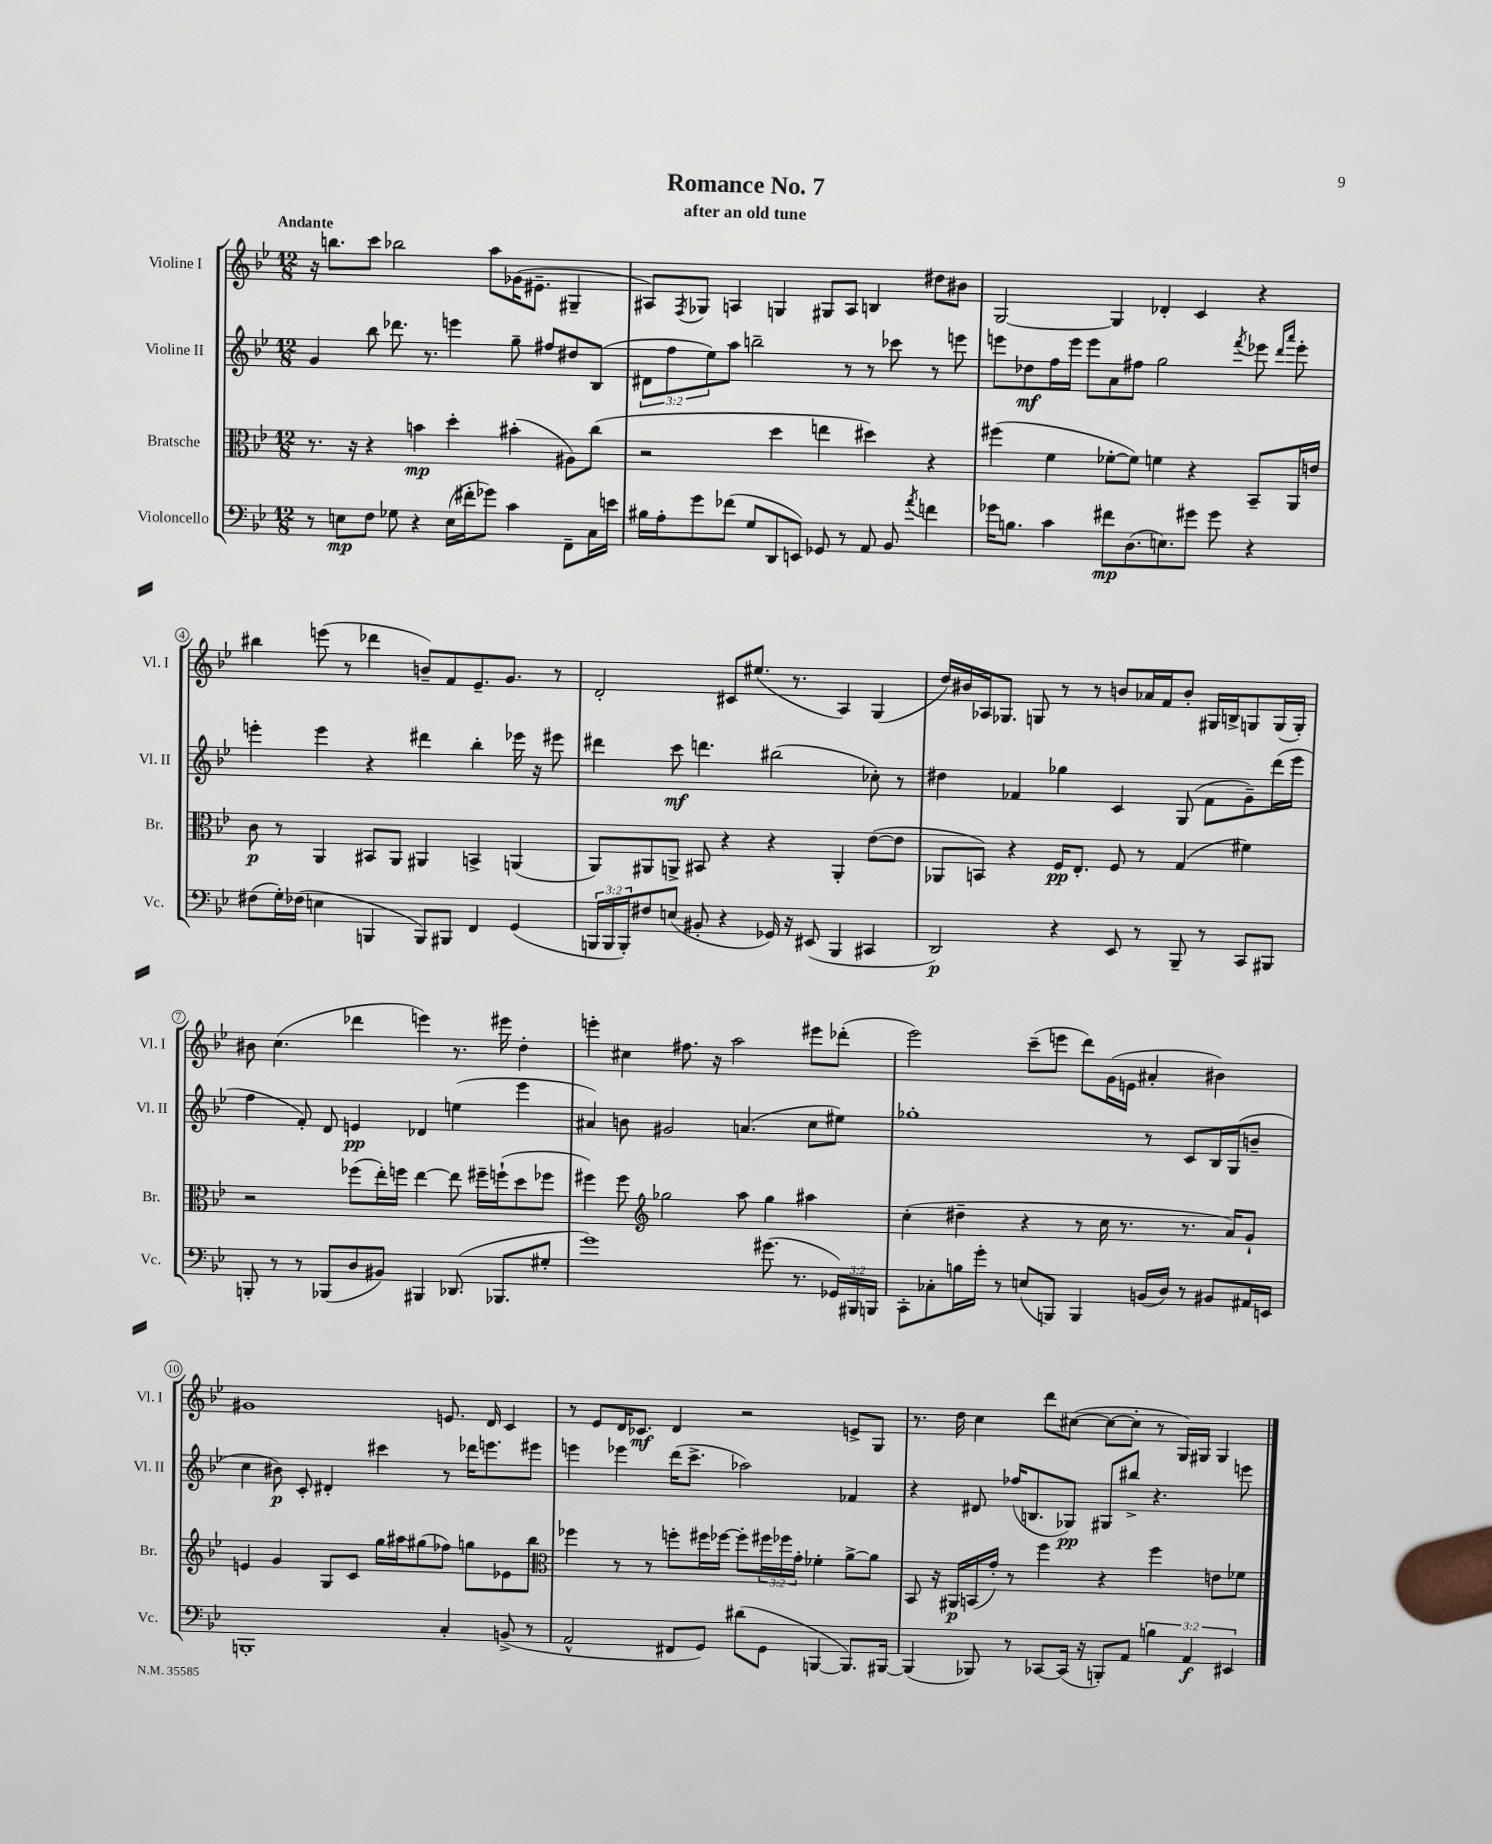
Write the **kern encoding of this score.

**kern	**dynam	**kern	**dynam	**kern	**dynam	**kern	**dynam
*part4	*part4	*part3	*part3	*part2	*part2	*part1	*part1
*staff4	*staff4	*staff3	*staff3	*staff2	*staff2	*staff1	*staff1
*I"Violoncello	*	*I"Bratsche	*	*I"Violine II	*	*I"Violine I	*
*I'Vc.	*	*I'Br.	*	*I'Vl. II	*	*I'Vl. I	*
*clefF4	*	*clefC3	*	*clefG2	*	*clefG2	*
*k[b-e-]	*	*k[b-e-]	*	*k[b-e-]	*	*k[b-e-]	*
*M12/8	*	*M12/8	*	*M12/8	*	*M12/8	*
=1	=1	=1	=1	=1	=1	=1	=1
!	!	!	!	!	!	!LO:TX:a:B:t=Andante	!
8r	.	8.r	.	4g/	.	16r	.
.	.	.	.	.	.	8.bbn\L	.
8En\L	mp	.	.	.	.	.	.
.	.	16r	.	.	.	.	.
8F\J	.	4r	.	8bb-\	.	8ccc\J	.
8G-X\	.	.	.	8.ddd-X\	.	2bb-X\	.
4r	.	4bn\	mp	.	.	.	.
.	.	.	.	8.r	.	.	.
(16E\LL	.	4dd'\	.	4eeen\	.	.	.
16f#X'\J	.	.	.	.	.	.	.
8g-X\J)	.	.	.	.	.	8aa\L	.
4c\	.	(4b#X'\	.	8gg~\	.	(16g-X\K	.
.	.	.	.	.	.	8.e#X~\J	.
.	.	.	.	8ff#X/L	.	.	.
8FF~\L	.	8A#X\L)	.	8dd#X/	.	4G#X~/	.
16C\L	.	(8cc\J	.	(8B-/J	.	.	.
16en\JJ	.	.	.	.	.	.	.
=2	=2	=2	=2	=2	=2	=2	=2
16B#X\LL	.	2r	.	12d#X\L	.	8A#X/L)	.
16A'\J	.	.	.	.	.	.	.
.	.	.	.	12ff\	.	.	.
.	.	.	.	.	.	8qF/	.
8g\	.	.	.	.	.	8G-X/J	.
.	.	.	.	12ee-\)	.	.	.
(8f-X\J	.	.	.	8aa\J	.	4An/	.
8G/L	.	.	.	2bbn~\	.	.	.
8DD/	.	4dd\	.	.	.	4Gn/	.
8EEn/J)	.	.	.	.	.	.	.
8GG-X/	.	4een\	.	.	.	8G#X/L	.
8r	.	.	.	8r	.	8A/J	.
8AA/	.	4dd#X\)	.	8r	.	4Bn/	.
8BB-/	.	.	.	8ccc-X\	.	.	.
8qa/	.	.	.	.	.	.	.
4fn\	.	4r	.	8r	.	8dd#X\L	.
.	.	.	.	8eeen\	.	8b#X\J	.
=3	=3	=3	=3	=3	=3	=3	=3
16g-X\KL	.	(4ff#X\	.	8eeen\L	.	[2G/	.
8.Bn\J	.	.	.	.	.	.	.
.	.	.	.	8dd-X\	mf	.	.
4c\	.	4f\	.	16ff\L	.	.	.
.	.	.	.	16eee\JJ	.	.	.
.	.	.	.	8eee\L	.	.	.
8f#X\L	mp	[8f-X'\L	.	8a\	.	4G/]	.
(8.D\	.	8f-\J])	.	8ff#X\J	.	.	.
.	.	4fn\	.	2gg\	.	4d-X'/	.
8.En\)	.	.	.	.	.	.	.
8g#X\J	.	4r	.	.	.	4c/	.
8g#\	.	.	.	.	.	.	.
.	.	.	.	8qfff/	.	.	.
4r	.	8BB-~/L	.	8eee-X\	.	4r	.
.	.	.	.	16qqddd/LL	.	.	.
.	.	.	.	16qqaaa/JJ	.	.	.
.	.	16AA/L	.	8eee-'\	.	.	.
.	.	16en/JJ	.	.	.	.	.
!!LO:LB:g=z
=4	=4	=4	=4	=4	=4	=4	=4
(8F#X\L	.	8c\	p	4eeen'\	.	4bb#X\	.
16G'\L)	.	8r	.	.	.	.	.
(16F-X\JJ	.	.	.	.	.	.	.
4En\	.	4AA/	.	4eee\	.	(8eeen\	.
.	.	.	.	.	.	8r	.
4BBBn/	.	8BB#X/L	.	4r	.	4ddd-X\	.
.	.	8AA/J	.	.	.	.	.
8BBB/L)	.	4AA#X/	.	4ddd#X\	.	8bn~/L)	.
8BBB#X/J	.	.	.	.	.	8f/	.
4FF/	.	4BBn^/	.	4bb-'\	.	8.e-~/	.
.	.	.	.	.	.	8.g/J	.
(4GG/	.	(4AAn/	.	16eee-X\	.	.	.
.	.	.	.	16r	.	.	.
.	.	.	.	8eee#X\	.	8r	.
=5	=5	=5	=5	=5	=5	=5	=5
24BBBn/LL	.	8AA/L)	.	4ddd#X\	.	2d'/	.
24BBB/	.	.	.	.	.	.	.
24BBB'/J)	.	.	.	.	.	.	.
8F#X/	.	8AA#X/	.	.	.	.	.
(8En/J	.	8AAn^/J	.	8ccc\	mf	.	.
8BB#X'/	.	8BB#X/	.	4.dddn\	.	.	.
4r	.	4r	.	.	.	8c#X/L	.
.	.	.	.	.	.	(8.ee#X/J	.
16GG-X/)	.	4r	.	(2bb#X\	.	.	.
16r	.	.	.	.	.	8.r	.
(8EE#X/	.	.	.	.	.	.	.
4BBB/	.	4AA'/	.	.	.	4A/)	.
4CC#X/	.	([8e-\L	.	8cc-X'\)	.	(4G/	.
.	.	8e-\J]	.	8r	.	.	.
=6	=6	=6	=6	=6	=6	=6	=6
2DD/)	p	8AA-X/L	.	4dd#X\	.	16dd/LL)	.
.	.	.	.	.	.	16b#X/	.
.	.	8BBn/J)	.	.	.	16A-X/J	.
.	.	.	.	.	.	8.G-X/J	.
.	.	4r	.	4f-X/	.	.	.
.	.	.	.	.	.	8Gn/	.
4r	.	16F/KL	pp	4gg-X\	.	8r	.
.	.	8.E-'/J	.	.	.	.	.
.	.	.	.	.	.	8r	.
8EE-/	.	8F/	.	4c/	.	8bn/L	.
8r	.	8r	.	.	.	16a-X/L	.
.	.	.	.	.	.	16f/J	.
8BBB-~/	.	(4G/	.	(8G/	.	8b'/J	.
8r	.	.	.	8f-\L	.	16G#X/LL	.
.	.	.	.	.	.	16Bn^/J	.
8CC/L	.	4f#X\)	.	8g~\)	.	8Gn/	.
8BBB#X/J	.	.	.	(16ddd\L	.	(16G/L	.
.	.	.	.	16eee-\JJ	.	16G'/JJ)	.
!!LO:LB:g=z
=7	=7	=7	=7	=7	=7	=7	=7
8BBBn'/	.	2r	.	4ff\	.	8b#X\	.
8r	.	.	.	.	.	(4.cc\	.
8r	.	.	.	8f'/)	.	.	.
(8BBB-X/L	.	.	.	8d/	.	.	.
8D/	.	(8ff-X\L	.	4en/	pp	4ddd-X\	.
8BB#X/J)	.	16ee-'\L)	.	.	.	.	.
.	.	16ffn\JJ	.	.	.	.	.
4BBB#X/	.	[4ee-\	.	4d-X/	.	4eeen\)	.
(8.DD-X/	.	8ee-\]	.	(4een\	.	8.r	.
.	.	16ff#X~\LL	.	.	.	.	.
8.BBB-X/L	.	(16ffn`\J	.	.	.	16eee#X\	.
.	.	8dd\	.	4eee-\	.	4dd'\	.
8G#X'/J	.	8ff-X\J	.	.	.	.	.
=8	=8	=8	=8	=8	=8	=8	=8
1g)	.	4ff#X\)	.	4a#X/)	.	4eeen'\	.
.	.	8ff#\	.	8bn\	.	4cc#X\	.
*	*	*clefG2	*	*	*	*	*
.	.	2gg-X\	.	2g#X/	.	.	.
.	.	.	.	.	.	8.ff#X\	.
.	.	.	.	.	.	16r	.
.	.	.	.	.	.	2aa\	.
.	.	8aa\	.	(4.an/	.	.	.
(8.g#X\	.	4gg-\	.	.	.	.	.
8.r	.	.	.	.	.	.	.
.	.	4aa#X\	.	8cc\L	.	8eee#X\L	.
24GG-X/LL)	.	.	.	8ee#X\J)	.	(8ddd-X'\J	.
24BBB#X/	.	.	.	.	.	.	.
24BBBn/JJ	.	.	.	.	.	.	.
=9	=9	=9	=9	=9	=9	=9	=9
8CC'\L	.	(4cc'\	.	1gg-X'	.	2eee-\)	.
8C-X'\	.	.	.	.	.	.	.
16Bn\L	.	4dd#X~\	.	.	.	.	.
16g'\JJ	.	.	.	.	.	.	.
8r	.	.	.	.	.	.	.
(8En/L	.	4r	.	.	.	(8ccc~\L	.
8BBBn/J)	.	.	.	.	.	8eeen\J	.
4BBB/	.	8r	.	.	.	8ddd\L)	.
.	.	16cc\	.	.	.	(16g\L	.
.	.	8.r	.	.	.	16en\JJ	.
(16BBn/LL	.	.	.	8r	.	4a#X'/	.
16D/JJ)	.	.	.	.	.	.	.
8r	.	8.r	.	8c/L	.	.	.
8BB#X/L	.	.	.	16B-/L	.	4b#X\)	.
.	.	16a/KL)	.	(16G/J	.	.	.
16AA#X/L	.	8g`/J	.	8bn~/J	.	.	.
16EEn/JJ	.	.	.	.	.	.	.
!!LO:LB:g=z
=10	=10	=10	=10	=10	=10	=10	=10
1BBBn'	.	4en/	.	4cc\	.	1g#X	.
.	.	4g/	.	8b#X\)	p	.	.
.	.	.	.	8c'/	.	.	.
.	.	8G/L	.	4d#X'/	.	.	.
.	.	8c/J	.	.	.	.	.
.	.	16gg\LL	.	4ccc#X\	.	.	.
.	.	16aa#X\J	.	.	.	.	.
.	.	(8gg#X\	.	.	.	.	.
4C'/	.	8ff-X\J)	.	8r	.	8.en/	.
.	.	8ggn\L	.	16ddd-X\KL	.	.	.
.	.	.	.	8.eeen\	.	16d/	.
(8BBn^/	.	8e-X\	.	.	.	4c/	.
8r	.	8bb-\J	.	8eee#X\J	.	.	.
=11	=11	=11	=11	=11	=11	=11	=11
*	*	*clefC3	*	*	*	*	*
2AA^^/	.	4ff-X\	.	4eeen\	.	8r	.
.	.	.	.	.	.	8e-/L	.
.	.	8r	.	4eee-X\	.	16d/K	.
.	.	.	.	.	.	8.c-X/J	mf
.	.	8r	.	.	.	.	.
8FF#X/L	.	8ffn'\L	.	(16ddd\KL	.	4d/	.
.	.	.	.	8.ccc^\J	.	.	.
8GG/J)	.	16ff#X\L	.	.	.	.	.
.	.	[16ff-X\JJ	.	.	.	.	.
(8d#X\L	.	8ff-'\L]	.	2aa-X\)	.	2r	.
8GG\J	.	24ff#X\L	.	.	.	.	.
.	.	24ff-X\	.	.	.	.	.
.	.	24g'\JJ	.	.	.	.	.
[4BBBn/	.	4f-X'\	.	.	.	.	.
8.BBB/L])	.	[8a^\L	.	4f-X/	.	8en^/L	.
.	.	8a\J]	.	.	.	8G/J	.
[16BBB#X/Jk	.	.	.	.	.	.	.
=12	=12	=12	=12	=12	=12	=12	=12
(4BBB#/]	.	8BB-/	.	4r	.	8.r	.
.	.	16r	.	.	.	.	.
.	.	16AA#X/LL	p	.	.	16dd\	.
8BBB-X/)	.	(16BBn/	.	8d#X/	.	4cc\	.
.	.	16g'/JJ)	.	.	.	.	.
8r	.	8r	.	(16ff-X/KL	.	.	.
.	.	.	.	8.Bn/	.	.	.
[8CC-X/L	.	4ff\	.	.	.	8ddd\L	.
(16CC-/Jk]	.	.	.	8G-X/J)	pp	([8cc#X\J	.
16r	.	.	.	.	.	.	.
8BBBn'/L)	.	4r	.	8G#X/L	.	8cc#\L_	.
8AA/J	.	.	.	8bb#X^/J	.	8cc#'\J]	.
6Bn\	.	4ff\	.	4.r	.	8r	.
.	.	.	.	.	.	16G/LL)	.
6AA/	f	.	.	.	.	.	.
.	.	.	.	.	.	16G#X/JJ	.
.	.	8en\L	.	.	.	4G#/	.
6EE#X/	.	.	.	.	.	.	.
.	.	8f-X\J	.	8eeen\	.	.	.
==	==	==	==	==	==	==	==
*-	*-	*-	*-	*-	*-	*-	*-
